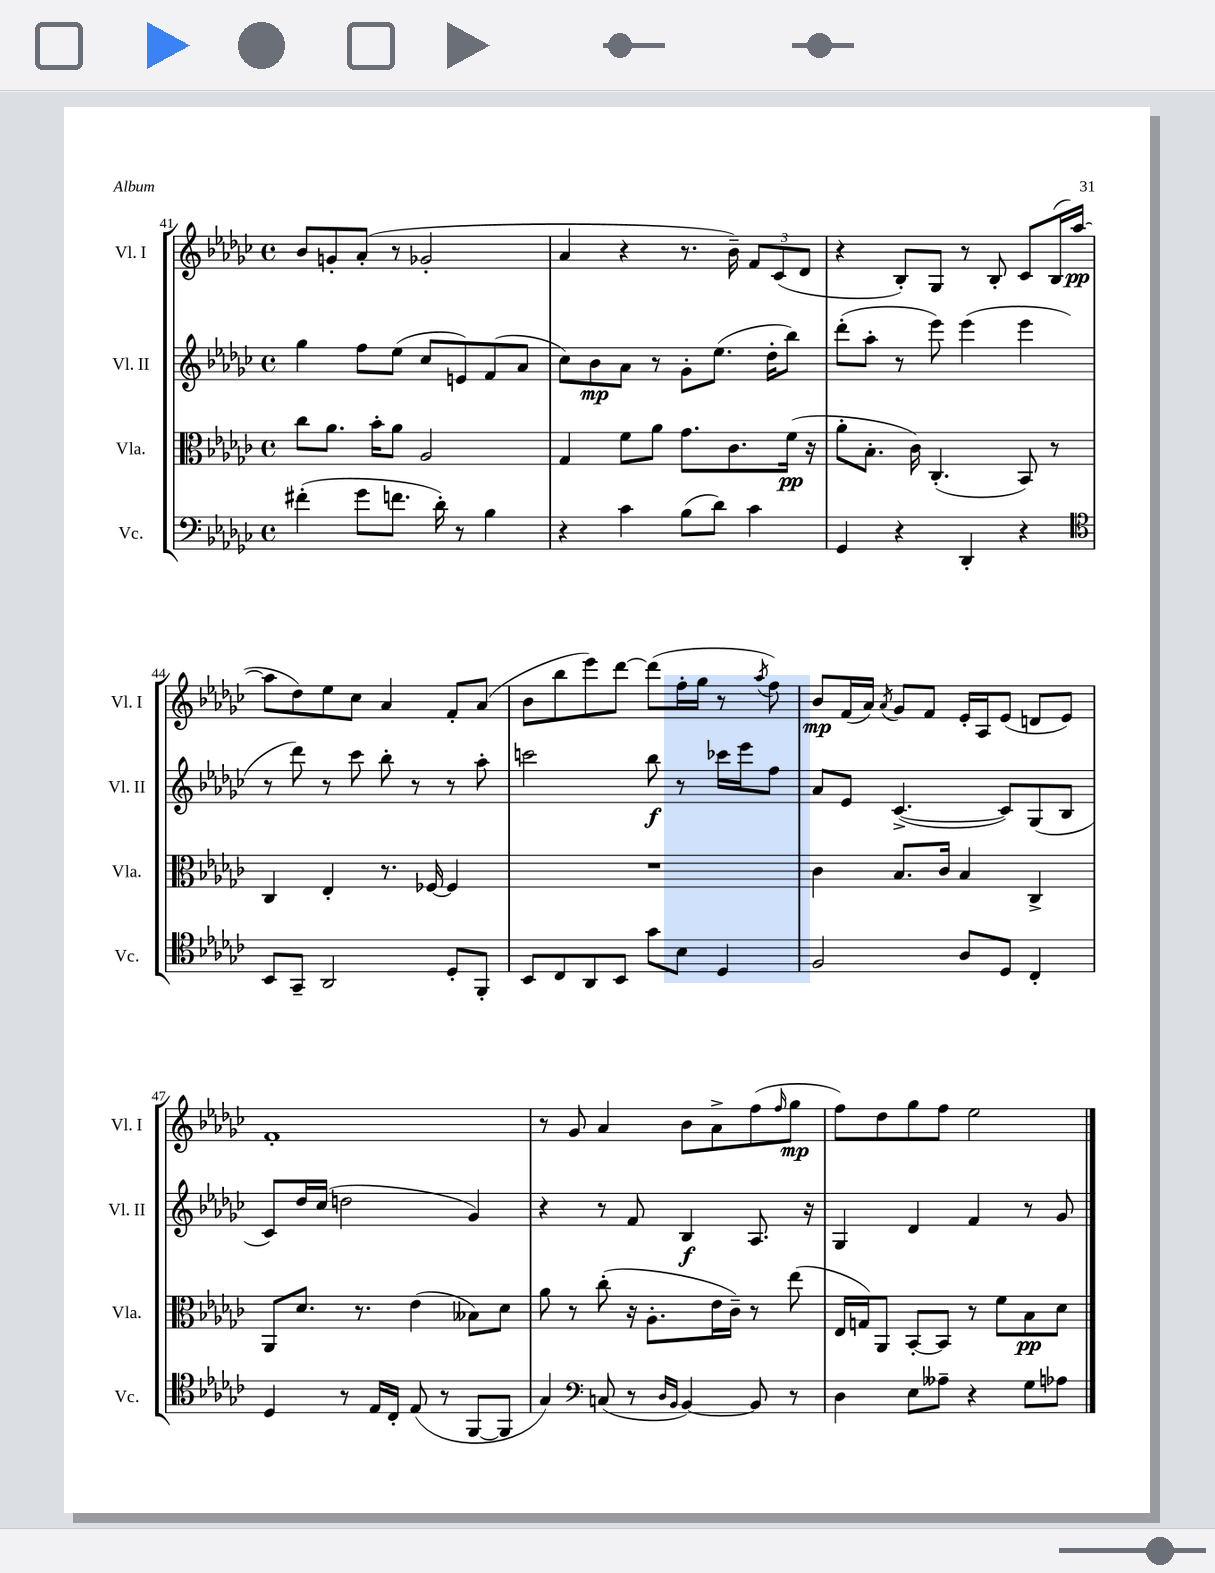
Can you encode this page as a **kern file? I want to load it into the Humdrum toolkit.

**kern	**kern	**kern	**kern
*staff4	*staff3	*staff2	*staff1
*clefF4	*clefC3	*clefG2	*clefG2
*k[b-e-a-d-g-c-]	*k[b-e-a-d-g-c-]	*k[b-e-a-d-g-c-]	*k[b-e-a-d-g-c-]
*M4/4	*M4/4	*M4/4	*M4/4
*met(c)	*met(c)	*met(c)	*met(c)
(4f#'	8cc-	4gg-	8b-
.	8.a-	.	8g'
8g-	.	8ff	(8a-'
.	16b-'	.	.
8.f	8a-	(8ee-	8r
.	2A-	8cc-	2g-'
16d-')	.	.	.
8r	.	8e)	.
4B-	.	(8f	.
.	.	8a-	.
=	=	=	=
4r	4G-	8cc-)	4a-
.	.	8b-	.
4c-	8f	8a-	4r
.	8a-	8r	.
(8B-	8.g-	8g-'	8.r
8d-)	.	(8.ee-	.
.	8.c-	.	16b-~)
4c-	.	.	12f
.	.	16dd-'	.
.	.	.	(12c-
.	(16f	8bb-)	.
.	.	.	12d-
.	16r	.	.
=	=	=	=
4GG-	8a-'	(8ddd-'	4r
.	8.B-'	8aa-'	.
4r	.	8r	8B-')
.	16c-)	.	.
.	(4.C-'	8eee-)	8G-
4DD-'	.	(4eee-	8r
.	.	.	8B-'
4r	8BB-)	4eee-	8c-
.	8r	.	(16B-
.	.	.	[16aa-
=	=	=	=
*clefC4	*	*	*
8BB-	4C-	8r	8aa-]
8GG-~	.	8ddd-)	8dd-)
2AA-	4E-'	8r	8ee-
.	.	8ccc-	8cc-
.	8.r	8bb-'	4a-
.	.	8r	.
.	[16F-	.	.
8D-'	4F-]	8r	8f'
8FF'	.	8aa-'	(8a-
=	=	=	=
8BB-	1r	2ccc	8b-
8C-	.	.	8bb-
8AA-	.	.	8eee-)
8BB-	.	.	[8ddd-
8g-	.	8bb-	(8ddd-]
8B-	.	8r	16ff'
.	.	.	16gg-
4D-	.	16ccc-	8r
.	.	16eee-	.
.	.	.	8qaa-
.	.	8ff	8ff)
=	=	=	=
2F	4c-	8a-	8b-
.	.	8e-	(16f
.	.	.	16a-)
.	.	.	8qa-
.	8.B-	([4.c-^	8g-
.	.	.	8f
.	16c-	.	.
8A-	4B-	.	16e-'
.	.	.	16A-
8D-	.	8c-])	(8e-
4C-'	4C-^	(8G-	8d
.	.	8B-	8e-)
=	=	=	=
4D-	8AA-	8c-)	1f'
.	8.d-	16dd-	.
.	.	(16cc-	.
8r	.	2dd	.
.	8.r	.	.
16E-	.	.	.
16C-'	.	.	.
(8E-	(4e-	.	.
8r	.	.	.
[8FF	8B--)	4g-)	.
8FF]	8d-	.	.
=	=	=	=
4G-)	8a-	4r	8r
.	8r	.	8g-
*clefF4	*	*	*
(8C	(8cc-'	8r	4a-
8r	16r	8f	.
.	8.A-'	.	.
16qqD-	.	.	.
16qqBB-	.	.	.
[4BB-)	.	4B-	8b-
.	16e-	.	8a-^
.	16c-~)	.	.
8BB-]	8r	8.A-	(8ff
.	.	.	16qqff
8r	(8ee-	.	8gg-
.	.	16r	.
=	=	=	=
4D-	16E-	4G-	8ff)
.	16G)	.	.
.	8AA-	.	8dd-
8E-	[8BB-'	4d-	8gg-
8A--~	8BB-]	.	8ff
4r	8r	4f	2ee-
.	8f	.	.
8G-	8B-	8r	.
8A-	8d-	8g-	.
==	==	==	==
*-	*-	*-	*-
